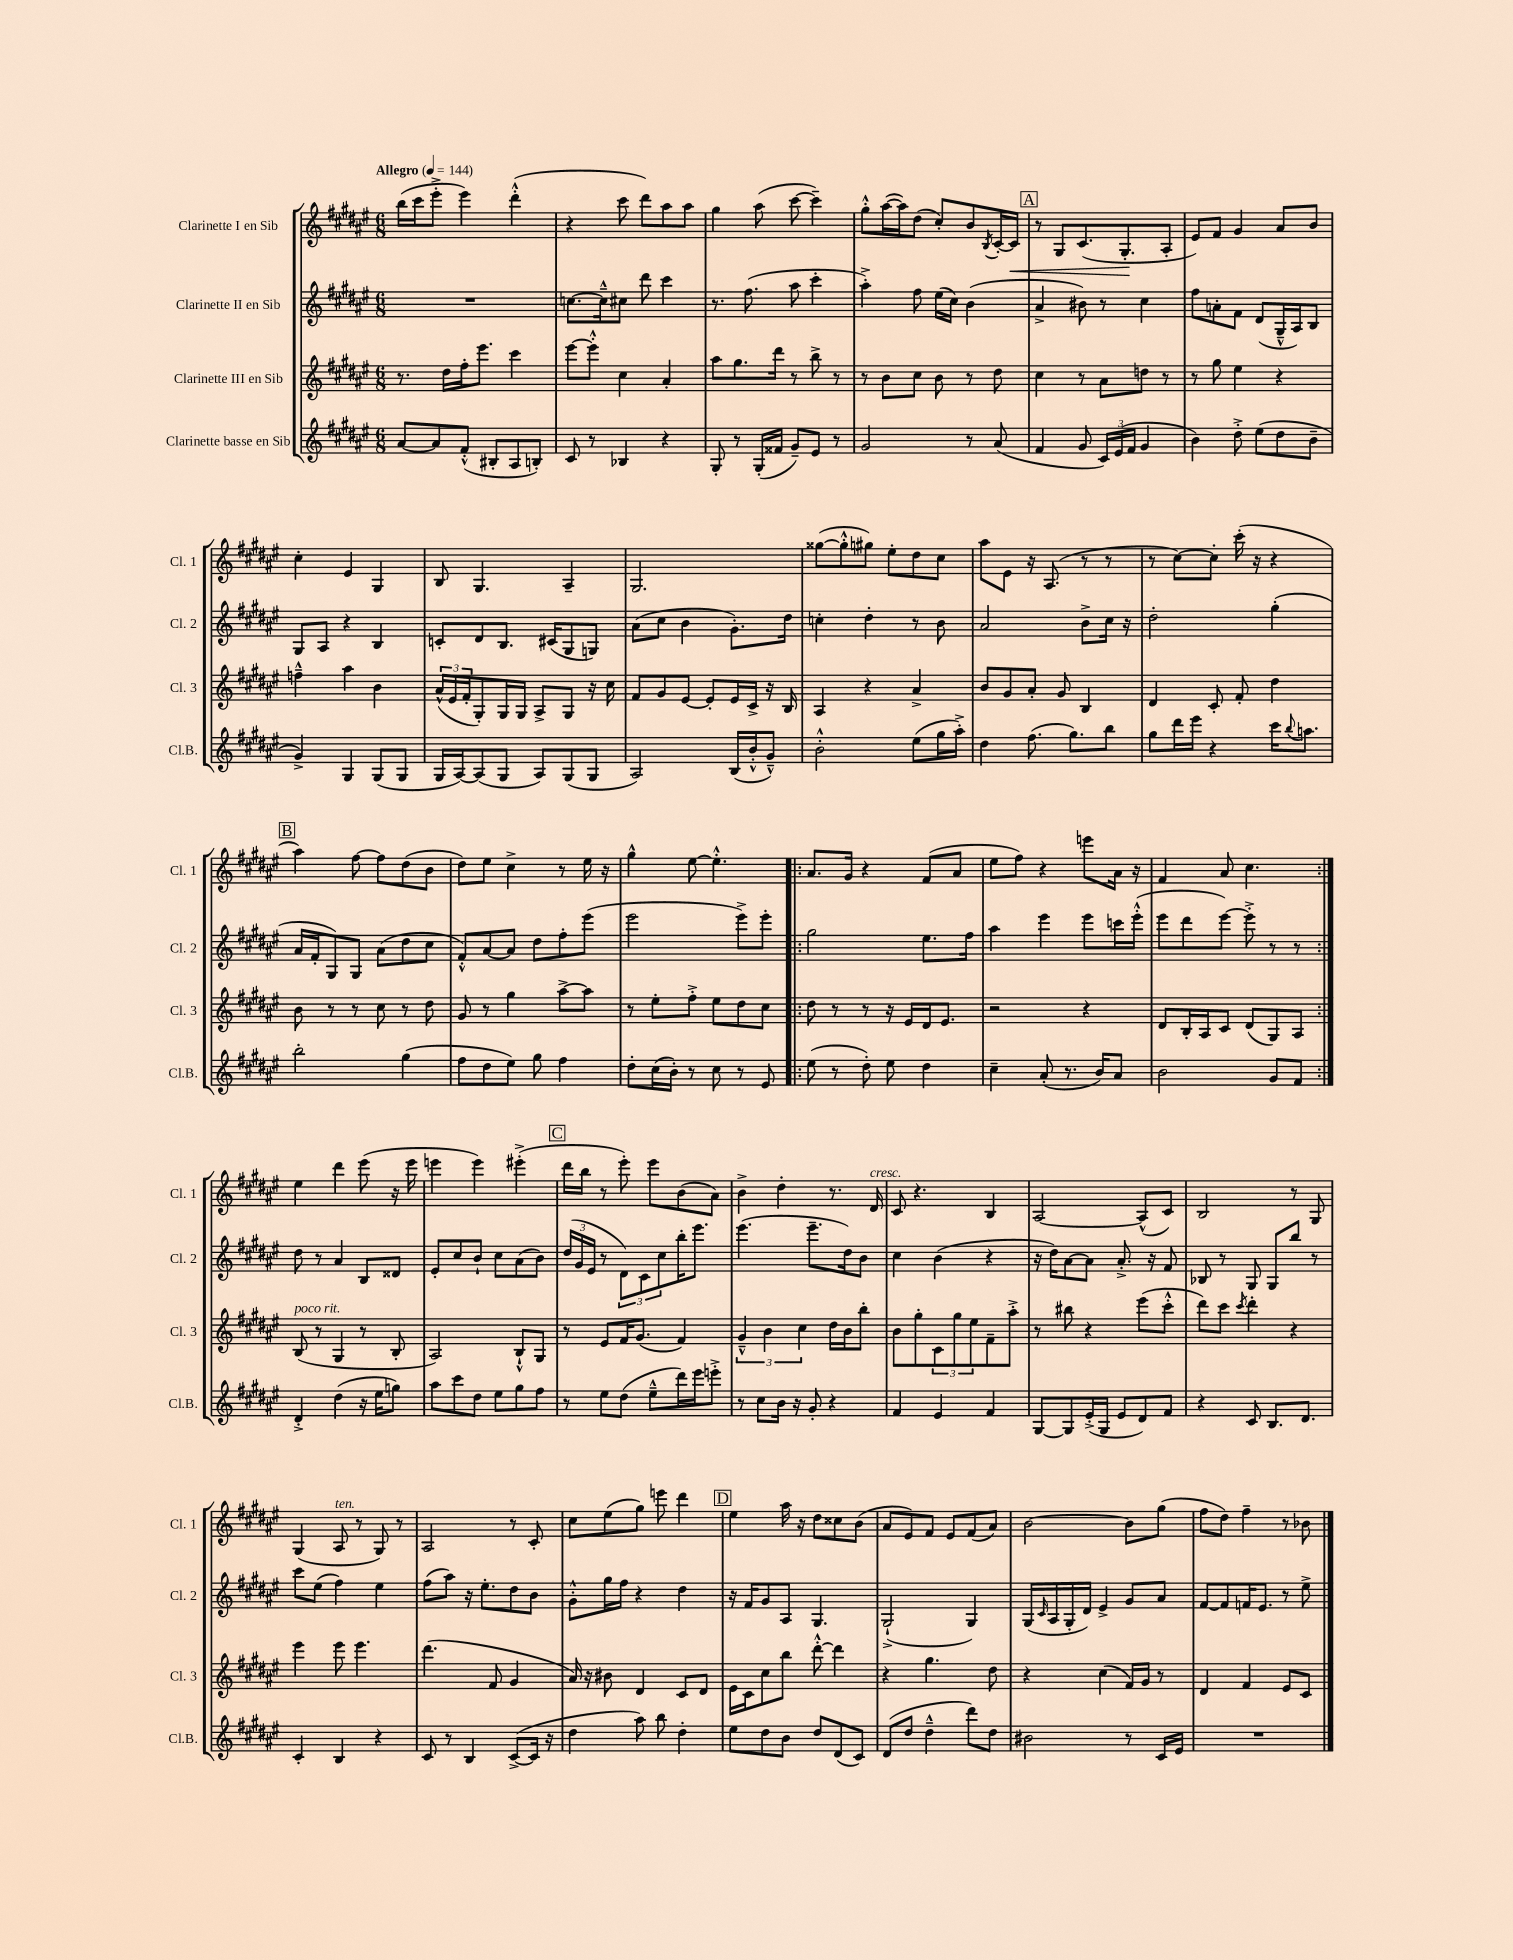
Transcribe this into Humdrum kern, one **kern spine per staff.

**kern	**kern	**kern	**kern	**dynam
*part4	*part3	*part2	*part1	*part1
*staff4	*staff3	*staff2	*staff1	*staff1
*I"Clarinette basse en Sib	*I"Clarinette III en Sib	*I"Clarinette II en Sib	*I"Clarinette I en Sib	*
*I'Cl.B.	*I'Cl. 3	*I'Cl. 2	*I'Cl. 1	*
*clefG2	*clefG2	*clefG2	*clefG2	*
*k[f#c#g#d#a#e#]	*k[f#c#g#d#a#e#]	*k[f#c#g#d#a#e#]	*k[f#c#g#d#a#e#]	*
*M6/8	*M6/8	*M6/8	*M6/8	*
*MM144	*MM144	*MM144	*MM144	*
=1	=1	=1	=1	=1
!	!	!	!LO:TX:a:B:t=Allegro	!
[8a#/L	8.r	2.r	(16bb\LL	.
.	.	.	16ccc#\J	.
8a#/]	.	.	8eee#'^\J	.
.	16dd#\LL	.	.	.
(8f#'^^/J	16ff#'\J	.	4eee#\)	.
.	8.eee#\J	.	.	.
8B#X'/L	.	.	.	.
8A#/	4ccc#\	.	(4ddd#'^^\	.
8Bn'/J)	.	.	.	.
=2	=2	=2	=2	=2
8c#/	[8eee#\L	[8.ccn\L	4r	.
8r	8eee#'^^\J]	.	.	.
.	.	16cc~^^\k]	.	.
4B-X/	4cc#\	8cc#X\J	8ccc#\	.
.	.	8ddd#\	8ddd#\L)	.
4r	4a#'/	4ccc#\	8aa#\	.
.	.	.	8aa#\J	.
=3	=3	=3	=3	=3
8G#'/	8aa#\L	8.r	4gg#\	.
8r	8.gg#\	.	.	.
.	.	(8.ff#\	.	.
(16G#'/LL	.	.	(8aa#\	.
16f##X/JJ	16ddd#\Jk	.	.	.
8g#~/L)	8r	8aa#\	[8ccc#\	.
8e#/J	8bb^\	4ccc#'\	4ccc#~\])	.
8r	8r	.	.	.
=4	=4	=4	=4	=4
2g#/	8r	4aa#'^\)	8gg#'^^\L	.
.	8b\L	.	([16aa#\L	.
.	.	.	16aa#\J])	.
.	8cc#\J	8ff#\	(8dd#\J	.
.	8b\	(16ee#\LL	8cc#'/L)	.
.	.	16cc#\JJ)	.	.
8r	8r	(4b\	8b/	.
.	.	.	8qB/	.
(8a#/	8dd#\	.	[16c#'/L	.
!	!	!	!	!LO:HP:b
.	.	.	16c#/JJ]	<
!!LO:REH:place=s1:t=A
=5	=5	=5	=5	=5
4f#/	4cc#\	4a#^/	8r	.
.	.	.	8G#/L	.
8g#/	8r	8b#X\)	(8.c#/	.
24c#/LL)	8a#\L	8r	.	.
(24e#/	.	.	.	.
.	.	.	8.G#'/	.
24f#/JJ	.	.	.	.
4g#/	8ddn\J	4cc#\	.	.
.	8r	.	8A#'/J	[
=6	=6	=6	=6	=6
4b\)	8r	8ff#\L	8e#/L)	.
.	8gg#\	8an'\	8f#/J	.
8dd#'^\	4ee#\	8f#\J	4g#/	.
(8ee#\L	.	(8d#/L	.	.
8dd#\	4r	16G#~^^/L	8a#/L	.
.	.	16A#/J)	.	.
8b~\J	.	8B/J	8b/J	.
!!LO:LB:g=z
=7	=7	=7	=7	=7
4g#^/)	4ffn~^^\	8G#/L	4cc#'\	.
.	.	8A#/J	.	.
4G#/	4aa#\	4r	4e#/	.
(8G#/L	4b\	4B/	4G#/	.
8G#/J	.	.	.	.
=8	=8	=8	=8	=8
16G#/LL	(24a#^^/LL	8cn'/L	8B/	.
.	24e#/	.	.	.
[16A#/J)	.	.	.	.
.	24f#'/J	.	.	.
(8A#/]	8G#'/)	8d#/	4.G#/	.
8G#/J	16G#/L	8.B/J	.	.
.	16G#/JJ	.	.	.
8A#/L)	8A#^/L	.	.	.
.	.	(16c#X/KL	.	.
(8G#/	8G#/J	8G#/	4A#~/	.
8G#/J	16r	8Gn/J)	.	.
.	16cc#\	.	.	.
=9	=9	=9	=9	=9
2A#/)	8f#/L	(8a#\L	2.G#/	.
.	8g#/	8cc#\J	.	.
.	[8e#/J	4b\	.	.
.	8e#'/L]	.	.	.
(16B/LL	16e#/L	8.g#'\L)	.	.
16b'^^/J	16c#^/JJ	.	.	.
8g#~^^/J)	16r	.	.	.
.	16B/	16dd#\Jk	.	.
=10	=10	=10	=10	=10
2b'^^\	4A#/	4ccn'\	([8gg##X\L	.
.	.	.	8gg##'^^\]	.
.	4r	4dd#'\	8gg#X\J)	.
.	.	.	8ee#'\L	.
(8ee#\L	4a#^/	8r	8dd#\	.
16gg#\L	.	8b\	8cc#\J	.
16aa#'^\JJ)	.	.	.	.
=11	=11	=11	=11	=11
4dd#\	8b/L	2a#/	8aa#\L	.
.	8g#/	.	8e#\J	.
(8.ff#\	8a#'/J	.	16r	.
.	.	.	(8.A#/	.
.	8g#/	.	.	.
8.gg#\L)	.	.	.	.
.	4B/	8b^\L	8r	.
8bb\J	.	16cc#\Jk	8r	.
.	.	16r	.	.
=12	=12	=12	=12	=12
8gg#\L	4d#/	2dd#'\	8r	.
16ddd#\L	.	.	[8cc#\L)	.
16eee#\JJ	.	.	.	.
4r	8c#'/	.	8cc#'\J]	.
.	8f#'/	.	(16ccc#'\	.
.	.	.	16r	.
16ccc#\KL	4dd#\	(4gg#'\	4r	.
8qqbb/	.	.	.	.
8.aan\J	.	.	.	.
!!LO:LB:g=z
!!LO:REH:place=s1:t=B
=13	=13	=13	=13	=13
2bb'\	8b\	16a#/LL	4aa#\)	.
.	.	16f#'/J	.	.
.	8r	8G#/)	.	.
.	8r	8G#/J	[8ff#\	.
.	8cc#\	(8a#\L	8ff#\L]	.
(4gg#\	8r	8dd#\	(8dd#\	.
.	8dd#\	8cc#\J	8b\J	.
=14	=14	=14	=14	=14
8ff#\L	8g#/	8f#'^^/L)	8dd#\L)	.
8dd#\	8r	[8a#/	8ee#\J	.
8ee#\J)	4gg#\	8a#/J]	4cc#^\	.
8gg#\	.	8dd#\L	.	.
4ff#\	[8aa#^\L	8ff#'\	8r	.
.	8aa#\J]	(8eee#\J	16ee#\	.
.	.	.	16r	.
=15	=15	=15	=15	=15
8dd#'\L	8r	2eee#\	4gg#^^\	.
(16cc#\L	8ee#'\L	.	.	.
16b'\JJ)	.	.	.	.
8r	8ff#'^\J	.	[8ee#\	.
8cc#\	8ee#\L	.	4.ee#'^^\]	.
8r	8dd#\	8eee#^\L)	.	.
8e#/	8cc#\J	8eee#'\J	.	.
=16!|:	=16!|:	=16!|:	=16!|:	=16!|:
(8ee#\	8dd#\	2gg#\	8.a#/L	.
8r	8r	.	.	.
.	.	.	16g#/Jk	.
8dd#'\)	8r	.	4r	.
8ee#\	16r	.	.	.
.	16e#/LL	.	.	.
4dd#\	16d#/J	8.ee#\L	(8f#/L	.
.	8.e#/J	.	.	.
.	.	.	8a#/J	.
.	.	16ff#\Jk	.	.
=17	=17	=17	=17	=17
4cc#~\	2r	4aa#\	8ee#\L	.
.	.	.	8ff#\J)	.
(8a#'/	.	4eee#\	4r	.
8.r	.	.	.	.
.	4r	8eee#\L	8eeen\L	.
16b/KL)	.	.	.	.
8a#/J	.	16cccn\L	16a#\Jk	.
.	.	(16eee#'^^\JJ	16r	.
=18	=18	=18	=18	=18
2b\	8d#/L	8eee#\L	4f#/	.
.	16B'/L	8ddd#\	.	.
.	16A#/J	.	.	.
.	8c#/J	[8eee#\J)	8a#/	.
.	(8d#/L	8eee#'^\]	4.cc#\	.
8g#/L	8G#/)	8r	.	.
8f#/J	8A#/J	8r	.	.
!!LO:LB:g=z
=19:|!	=19:|!	=19:|!	=19:|!	=19:|!
!	!LO:TX:a:i:t=poco rit.	!	!	!
4d#'^/	(8B/	8dd#\	4ee#\	.
.	8r	8r	.	.
(4dd#\	4G#/	4a#/	4ddd#\	.
16r	8r	8B/L	(8eee#\	.
16ee#\KL	.	.	.	.
8ggn\J)	8B'/	8d##X/J	16r	.
.	.	.	16eee#\	.
=20	=20	=20	=20	=20
8aa#\L	2A#/)	8e#'/L	4eeen\	.
8ccc#\	.	8cc#/	.	.
8dd#\J	.	8b`/J	4eee\)	.
8ee#\L	.	8cc#\L	.	.
8gg#\	8B`^^/L	(8a#\	(4eee#X'^\	.
8ff#\J	8G#/J	8b\J)	.	.
!!LO:REH:place=s1:t=C
=21	=21	=21	=21	=21
8r	8r	(24dd#/LL	16ddd#\LL	.
.	.	24g#/	.	.
.	.	.	16bb\JJ	.
.	.	24e#/JJ	.	.
8ee#\L	8e#/L	8r	8r	.
(8dd#\J	16f#/K	12d#\L)	8eee#'\)	.
.	(8.g#/J	.	.	.
.	.	12c#\	.	.
8ee#~^^\L	.	.	8eee#\L	.
.	.	12cc#\	.	.
16ddd#\L)	4f#/)	16bb'\K	(8b\	.
16eee#\J	.	8.eee#\J	.	.
8eeen'^\J	.	.	8a#\J)	.
=22	=22	=22	=22	=22
8r	6g#~^^/	(4.eee#\	4b^\	.
8cc#\L	.	.	.	.
.	6b\	.	.	.
16b\Jk	.	.	4dd#'\	.
16r	.	.	.	.
.	6cc#\	.	.	.
8g#'/	.	8.eee#~\L	.	.
4r	16dd#\LL	.	8.r	.
.	16b\J	16dd#\k)	.	.
.	8bb'\J	8b\J	.	.
!	!	!	!LO:TX:a:i:t=cresc.	!
.	.	.	16d#/	.
=23	=23	=23	=23	=23
4f#/	8b\L	4cc#\	8c#/	.
.	8gg#'\	.	4.r	.
4e#/	12c#\	(4b\	.	.
.	12gg#\	.	.	.
.	12ee#\	.	.	.
4f#/	8f#~\	4r	4B/	.
.	8aa#'^\J	.	.	.
=24	=24	=24	=24	=24
[8G#/L	8r	16r	[2A#/	.
.	.	16dd#\KL)	.	.
8G#/]	8bb#X\	[8a#\	.	.
(16e#'^/L	4r	8a#\J]	.	.
16G#/JJ	.	.	.	.
8e#/L	.	8.a#'^/	.	.
8d#/)	(8eee#\L	.	(8A#^^/L]	.
.	.	16r	.	.
8f#/J	8ccc#'^^\J	8f#/	8c#/J)	.
=25	=25	=25	=25	=25
4r	8ddd#\L)	8B-X/	2B/	.
.	8ccc#\J	8r	.	.
.	8qccc#/	.	.	.
8c#/	4ddd#'\	8G#/	.	.
8.B/L	.	8G#/L	.	.
.	4r	8bb/J	8r	.
8.d#/J	.	.	.	.
.	.	8r	8G#/	.
!!LO:LB:g=z
=26	=26	=26	=26	=26
4c#'/	4eee#\	8ccc#\L	(4G#/	.
.	.	(8ee#\J	.	.
!	!	!	!LO:TX:a:i:t=ten.	!
4B/	8eee#\	4ff#\)	8A#/	.
.	4.eee#\	.	8r	.
4r	.	4ee#\	8G#/)	.
.	.	.	8r	.
=27	=27	=27	=27	=27
8c#/	(4.ddd#\	(8ff#\L	2A#/	.
8r	.	8aa#\J)	.	.
4B/	.	16r	.	.
.	.	8.ee#'\L	.	.
.	8f#/	.	.	.
([8c#^/L	4g#/	8dd#\	8r	.
16c#/Jk]	.	8b\J	8c#'/	.
16r	.	.	.	.
=28	=28	=28	=28	=28
4dd#\	16a#/)	8g#'^^\L	8cc#\L	.
.	16r	.	.	.
.	8b#X\	16gg#\L	(8ee#\	.
.	.	16ff#\JJ	.	.
8aa#\)	4d#/	4r	8gg#\J)	.
8bb\	.	.	8eeen\	.
4dd#'\	8c#/L	4dd#\	4ddd#\	.
.	8d#/J	.	.	.
!!LO:REH:place=s1:t=D
=29	=29	=29	=29	=29
8ee#\L	16e#\LL	16r	4ee#\	.
.	16c#\J	16f#/KL	.	.
8dd#\	8cc#\	8g#/	.	.
8b\J	8bb\J	8A#/J	16aa#\	.
.	.	.	16r	.
8dd#/L	[8ddd#'^^\	4.G#/	8dd#\L	.
(8d#/	4ddd#\]	.	8cc##X\	.
8c#/J)	.	.	(8b\J	.
=30	=30	=30	=30	=30
(8d#/L	4r	(2G#`^/	8a#/L	.
8dd#/J	.	.	8e#/)	.
4dd#~^^\	4.gg#\	.	8f#/J	.
.	.	.	8e#/L	.
8ddd#\L)	.	4G#/)	(8f#/	.
8dd#\J	8dd#\	.	8a#/J)	.
=31	=31	=31	=31	=31
2b#X\	4r	(16G#/LL	[2b\	.
.	.	16qqc#/	.	.
.	.	16A#/	.	.
.	.	16G#'/	.	.
.	.	16d#/JJ)	.	.
.	(4cc#\	4e#^/	.	.
8r	16f#/LL)	8g#/L	8b\L]	.
.	16g#/JJ	.	.	.
16c#/LL	8r	8a#/J	(8gg#\J	.
16e#/JJ	.	.	.	.
=32	=32	=32	=32	=32
2.r	4d#/	[8f#/L	8ff#\L	.
.	.	8f#/]	8dd#\J)	.
.	4f#/	16fn/K	4ff#~\	.
.	.	8.e#/J	.	.
.	8e#/L	8r	8r	.
.	8c#/J	8ee#^\	8b-X\	.
==	==	==	==	==
*-	*-	*-	*-	*-
